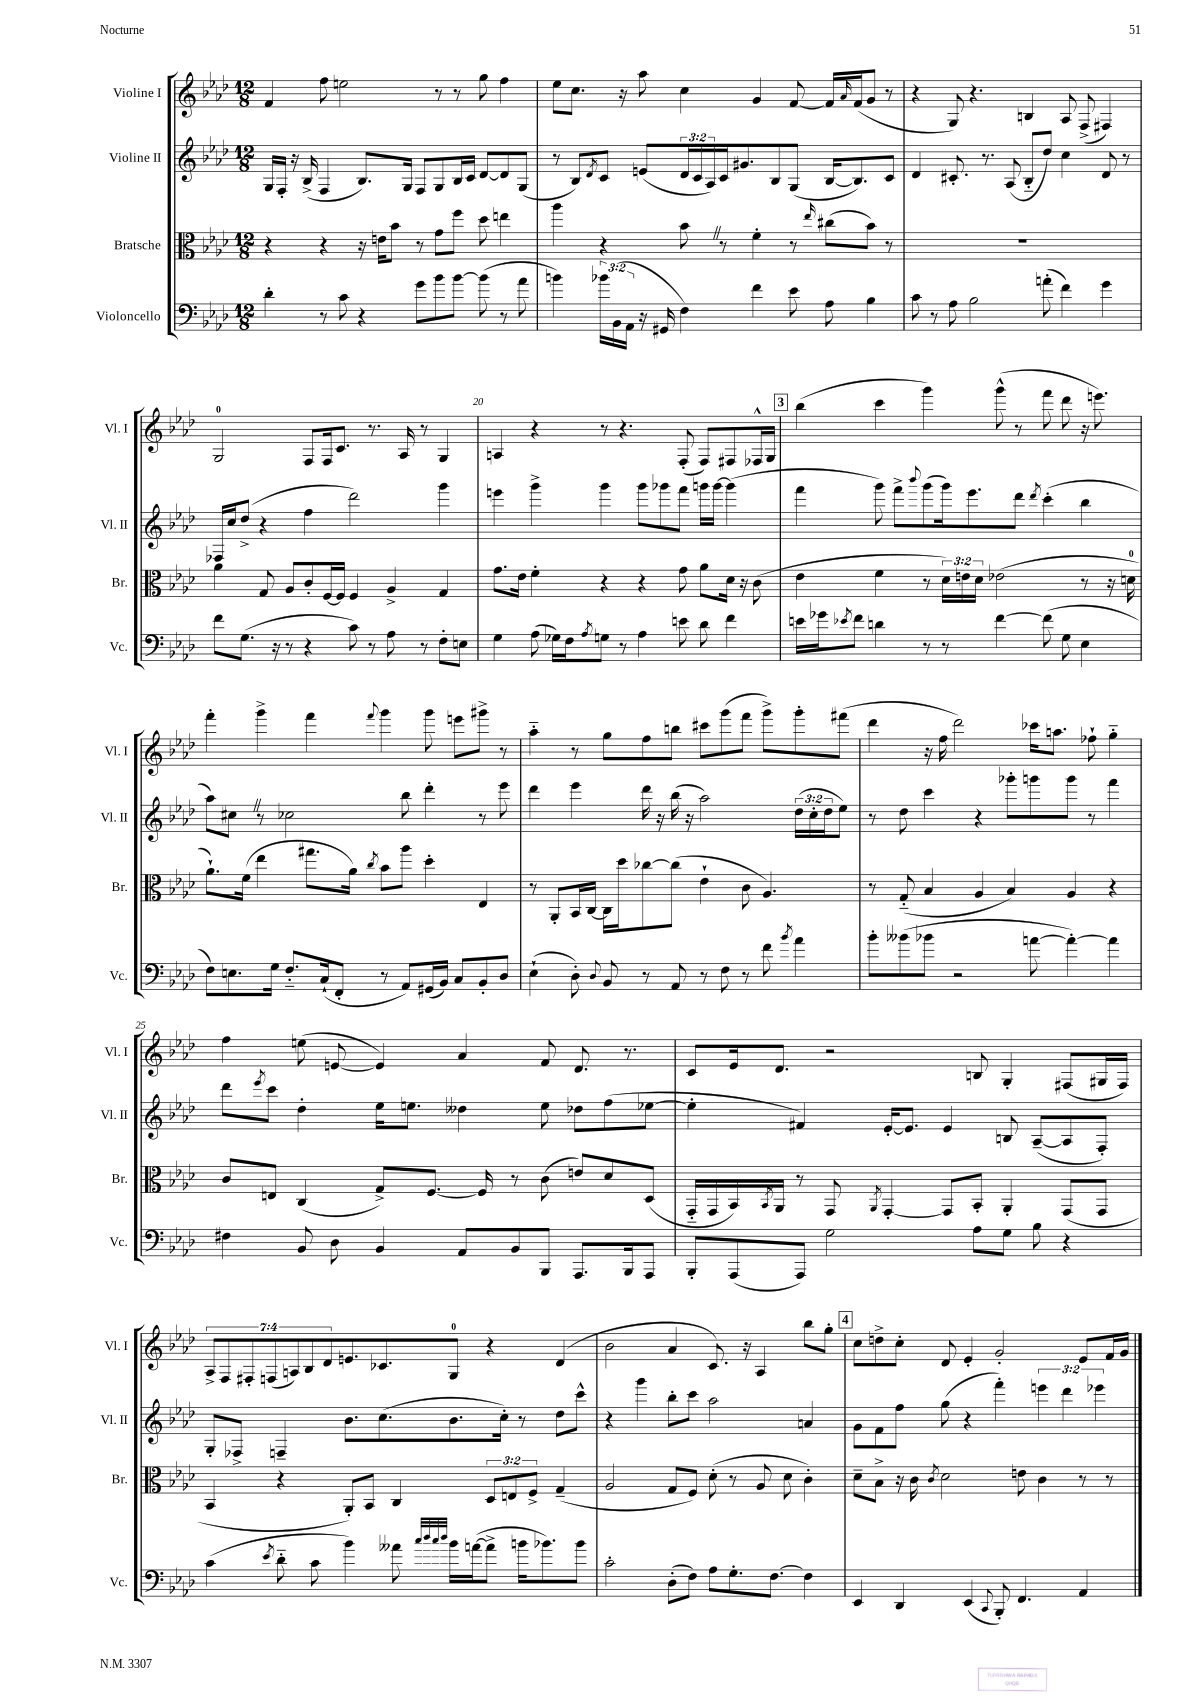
<<
\new StaffGroup <<
\new Staff = "s0" \with { instrumentName = "Violine I" shortInstrumentName = "Vl. I" } {
    \clef treble \key aes \major \numericTimeSignature \time 12/8 \override Staff.TupletNumber.text = #tuplet-number::calc-fraction-text
    f'4 f''8 e''2 r8 r8 g''8 f''4 |
    ees''8 c''8. r16 aes''8 c''4 g'4 f'8~ f'16 \grace { aes'16 } f'16( g'8 r8 |
    r4 g8) r4. b4 aes8 f8->( fis4) |
    g2-0 f8 f16 c'8. r8. aes16 r8 g4 |
    a4 r4 r8 r4. f8-.( f8) fis8 fes16-^ g16 |
    \mark \markup { \box "3" } bes''4( c'''4 g'''4) g'''8-^( r8 f'''8 des'''8 r16 e'''8.) |
    f'''4-. g'''4-> f'''4 \appoggiatura { f'''8 } g'''4 g'''8 e'''8 gis'''8-> r8 |
    aes''4-_ r8 g''8 f''8 b''8 cis'''8 g'''8( f'''8 g'''8->) g'''8-. fis'''8( |
    des'''4 r16 f''16 des'''2) ces'''16 a''8. fes''8-! g''4-_ |
    f''4 e''8( e'8~ e'4) aes'4 f'8 des'8. r8. |
    c'8 ees'16 des'8. r2 b8 g4-. fis8( gis16 fis16) |
    \tuplet 7/4 { aes8-> f8 fis8-. f8( a8) bes8 des'8 } e'8. ces'8. g8-0 r4 des'4( |
    bes'2 aes'4 c'8.) r16 aes4 bes''8 g''8-. |
    \mark \markup { \box "4" } c''8 d''8-> c''8-. des'8 ees'4-. g'2-. ees'8 f'16 g'16 \bar "|." |
}
\new Staff = "s1" \with { instrumentName = "Violine II" shortInstrumentName = "Vl. II" } {
    \clef treble \key aes \major \numericTimeSignature \time 12/8 \override Staff.TupletNumber.text = #tuplet-number::calc-fraction-text
    g16 f16-. r16 bes16->( f4 bes8.) g16 f8 g8 bes16 c'16 des'8~ des'8 g8( |
    r8 bes8) \acciaccatura { des'8 } c'8 e'8( \tuplet 3/2 { des'16 c'16 aes16) } c'16 gis'8. bes8 g8( bes16~ bes8.) c'8 |
    des'4 cis'8.-. r8. aes8( bes8-_ des''8) c''4 des'8 r8 |
    fes16 c''16 des''8->( r4 f''4 des'''2) g'''4 |
    e'''4 g'''4-> g'''4 g'''8 ges'''8 f'''8 g'''16 g'''16~ g'''4( |
    \mark \markup { \box "3" } f'''4 g'''8) f'''8-> \appoggiatura { bes'''8 } g'''8( g'''16) ees'''8. des'''8 \acciaccatura { des'''8 } c'''4-.( bes''4 |
    aes''8) cis''8 \once \override BreathingSign.text = \markup { \musicglyph "scripts.caesura.straight" } \breathe r8 ces''2 bes''8 des'''4-. r8 ees'''8 |
    des'''4 ees'''4 des'''16 r16 bes''16( r16 aes''2) \tuplet 3/2 { des''16( c''16-. des''16 } ees''8) |
    r8 des''8 c'''4 r4 ges'''8-. g'''8 g'''8 r8 f'''4 |
    des'''8 \acciaccatura { ees'''8 } c'''8 des''4-. ees''16 e''8. deses''4 e''8 des''8 f''8( ees''8~ |
    ees''4-. fis'4) ees'16~-. ees'8. ees'4 b8 aes8~--( aes8 f8-.) |
    g8-. fes8-> f4-- bes'8. c''8.( bes'8. c''16-.) r8 des''8 c'''8-^ |
    r4 g'''4 bes''8-. c'''8 aes''2 a'4 |
    \mark \markup { \box "4" } g'8 f'8 f''8 g''8( r4 f'''4-.) \tuplet 3/2 { e'''4 des'''4 ees'''4 } \bar "|." |
}
\new Staff = "s2" \with { instrumentName = "Bratsche" shortInstrumentName = "Br." } {
    \clef alto \key aes \major \numericTimeSignature \time 12/8 \override Staff.TupletNumber.text = #tuplet-number::calc-fraction-text
    r4 r4 r16 e'16 bes'8 r8 g'8 f''8 des''8 e''4 |
    aes''4 r4 bes'8 \once \override BreathingSign.text = \markup { \musicglyph "scripts.caesura.straight" } \breathe r8 f'4-. r8 \grace { ees''16 } cis''8( bes'8) r8 |
    R1. |
    aes'4 g8 aes8 c'8-. f16~ f16 f4 aes4-> g4 |
    g'8. ees'16 f'4-. r4 r4 g'8 aes'8 des'16 r16 c'8( |
    \mark \markup { \box "3" } ees'4 f'4 r8 \tuplet 3/2 { des'16) e'16 des'16 } ees'2( r8 r16 d'16-0 |
    aes'8.-!) f'16( ees''4 gis''8. aes'16) \acciaccatura { c''8 } bes'8 aes''8 des''4-. ees4 |
    r8 aes,8-. bes,16 c16~ c16 des''16 ces''8~ ces''8( ees'4-! c'8 aes4.) |
    r8 g8-_( bes4 aes4 bes4) aes4 r4 |
    c'8 e8 c4( g8->) f8.~ f16 r8 c'8( e'8) des'8 des8( |
    g,16-_ g,16 bes,16) \acciaccatura { bes,8 } aes,16 r8 g,8 \acciaccatura { aes,8 } g,4~-. g,8 bes,8-. aes,4-. g,8( g,8 |
    bes,4 r4 aes,8-.) bes,8 c4 \tuplet 3/2 { des8 e8 f8-> } g4--( |
    aes2 g8 f8) des'8-.( r8 aes8 des'8 c'4-.) |
    \mark \markup { \box "4" } des'8-- bes8-> r16 c'16 \acciaccatura { c'8 } des'2 e'8 c'4 r8 r8 \bar "|." |
}
\new Staff = "s3" \with { instrumentName = "Violoncello" shortInstrumentName = "Vc." } {
    \clef bass \key aes \major \numericTimeSignature \time 12/8 \override Staff.TupletNumber.text = #tuplet-number::calc-fraction-text
    des'4-. r8 c'8 r4 g'8 bes'8 bes'8~ bes'8( r8 aes'8 |
    b'4) \tuplet 3/2 { bes'16 bes,16( aes,16 } r16 gis,16 f4) f'4 ees'8 aes8 bes4 |
    c'8 r8 aes8 bes2 a'8-.( f'4) g'4 |
    f'8 g8.( r16 r8 r4 c'8) r8 aes8 r8 f8-. e8 |
    g4 aes8( ges16) f16 \acciaccatura { aes8 } g8 r8 aes4 e'8 des'8 f'4 |
    \mark \markup { \box "3" } e'16 ges'16 \acciaccatura { ees'8 } f'8 d'4 r8 r8 f'4~ f'8( g8 ees4 |
    f8) e8. g16 f8.-_ c16-!( f,8-. r8 aes,8) gis,16( bes,16) c8 bes,8-. des8 |
    ees4-!( des8-.) \appoggiatura { des8 } bes,8 r8 aes,8 r8 f8 r8 f'8 \acciaccatura { bes'8 } aes'4 |
    bes'8-. beses'8( bes'8 r2 a'8~ a'4~-.) a'4 |
    fis4 bes,8 des8 bes,4 aes,8 bes,8 bes,,8 aes,,8. bes,,16 aes,,8 |
    bes,,8-. aes,,8( aes,,8) g2 aes8 g8 bes8 r4 |
    c'4( \acciaccatura { ees'8 } des'8-_ c'8 bes'4) aeses'8 \grace { c''32 des''32 c''32 des''32 } bes'16 a'16~( a'8-> b'16 bes'8.) bes'8 |
    c'2-. des8-.( f8) aes8 g8.-. f8.~ f4 |
    \mark \markup { \box "4" } ees,4 des,4 ees,4( \appoggiatura { c,8 } bes,,8-.) f,4. aes,4 \bar "|." |
}
>>
>>
\layout { \context { \Score currentBarNumber = #16 \override BarNumber.break-visibility = ##(#f #t #t) barNumberVisibility = #(every-nth-bar-number-visible 5) } }
